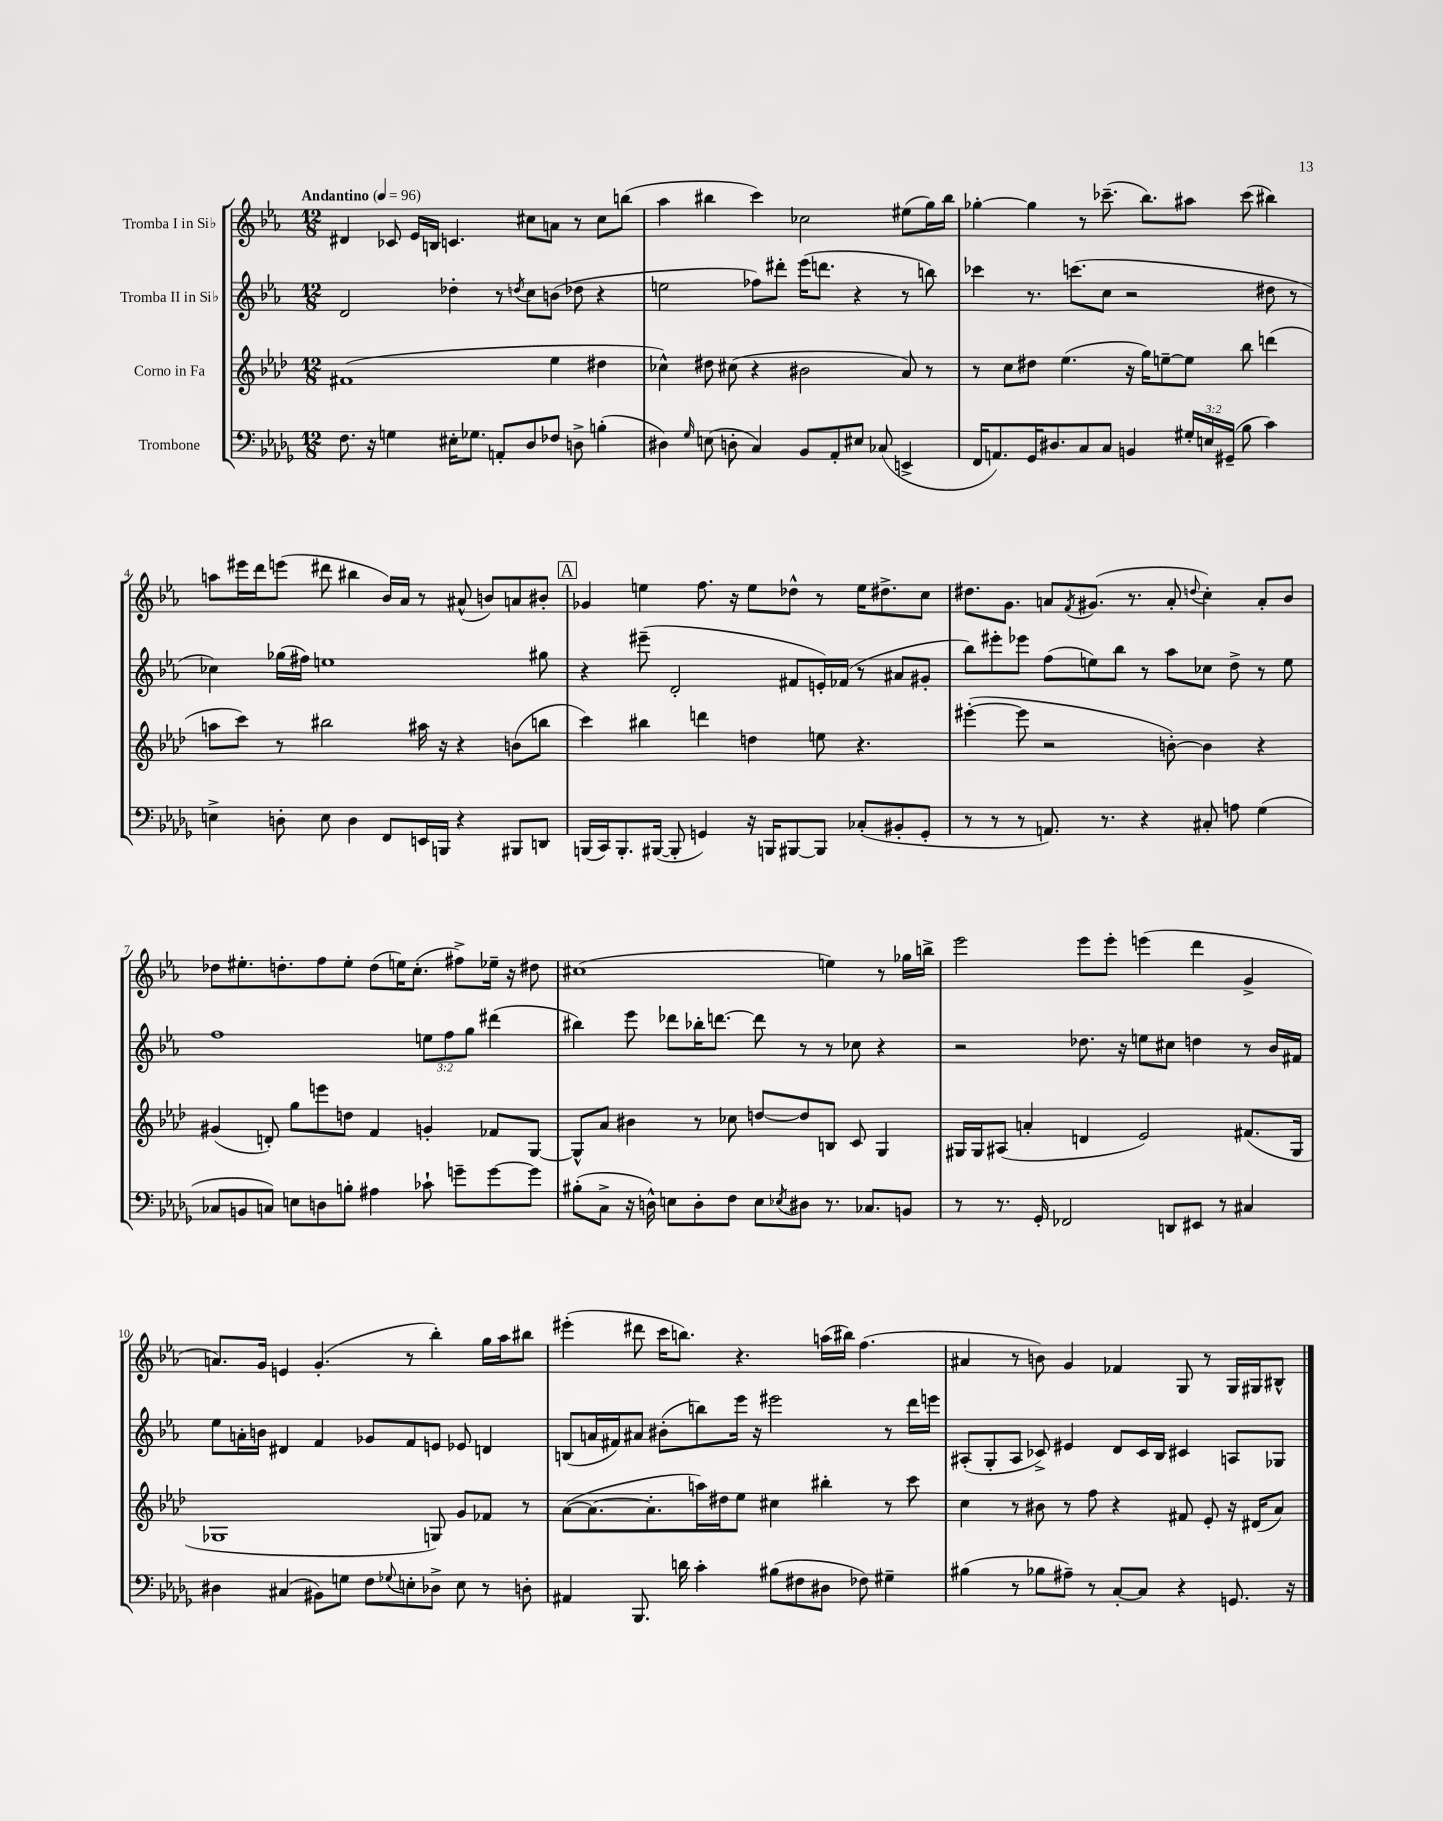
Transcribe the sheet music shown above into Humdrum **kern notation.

**kern	**kern	**kern	**kern
*part4	*part3	*part2	*part1
*staff4	*staff3	*staff2	*staff1
*I"Trombone	*I"Corno in Fa	*I"Tromba II in Si♭	*I"Tromba I in Si♭
*clefF4	*clefG2	*clefG2	*clefG2
*k[b-e-a-d-g-]	*k[b-e-a-d-]	*k[b-e-a-]	*k[b-e-a-]
*M12/8	*M12/8	*M12/8	*M12/8
*MM96	*MM96	*MM96	*MM96
=1	=1	=1	=1
!	!	!	!LO:TX:a:B:t=Andantino
8.F\	(1f#X	2d/	4d#X/
16r	.	.	.
4Gn\	.	.	8c-X/
.	.	.	16e-/LL
.	.	.	16Bn/JJ
16E#X'\KL	.	4dd-X'\	4.cn/
8.G-X\J	.	.	.
8AAn'/L	.	8r	.
.	.	8qddn/	.
8D-/	.	8cc\L	8cc#X\L
8F-X/J	4ee-\	(8bn\J	8an\J
8Dn^\	.	8dd-X\	8r
(4Bn'\	4dd#X\	4r	8cc#\L
.	.	.	(8bbn\J
=2	=2	=2	=2
4D#X\)	4cc-X^^\)	2een\	4aa-\
16qqG-/	.	.	.
(8En\	8dd#X\	.	4bb#X\
8Dn'\	(8cc#X\	.	.
4C/)	4r	8ff-X\L)	4ccc\)
.	.	8ddd#X'\J	.
8BB-/L	2b#X\	(16eee-\KL	2cc-X\
.	.	8.dddn\J	.
8AA-'/	.	.	.
8E#X/J	.	4r	.
(8C-X/	.	.	.
4EEn^/	8a-/)	8r	(8ee#X\L
.	8r	8bbn\)	16gg\L)
.	.	.	16bb#\JJ
=3	=3	=3	=3
16FF/KL	8r	4ccc-X\	[4gg-X'\
8.AAn/)	.	.	.
.	8cc\L	.	.
16GG-/K	8dd#X\J	8.r	4gg-\]
8.D#X/	.	.	.
.	(4.ee-\	.	.
.	.	(8.cccn\L	.
8C/	.	.	8r
8C/J	.	8cc\J	(8.ccc-X~\
4BBn/	16r	2r	.
.	16gg\KL)	.	8.bb-\L)
.	[8een~\	.	.
24G#X'/LL	8ee\J]	.	8aa#X\J
24En/	.	.	.
(24GG#X~/JJ	.	.	.
8B-\	8bb-\	.	(8ccc-\
4c\)	(4dddn\	8dd#X\	4bb#X\)
.	.	8r	.
!!LO:LB:g=z
=4	=4	=4	=4
4En^\	8aan\L	4cc-X\)	8aan\L
.	8ccc\J)	.	16eee#X\L
.	.	.	16ddd\J
8Dn'\	8r	(16gg-X\LL	(8eeen\J
.	.	16ff#X\JJ)	.
8E\	2bb#X\	1een	8ddd#X\
4D\	.	.	4bb#X\
8FF/L	.	.	16b-/LL)
.	.	.	16a-/JJ
16EEn/L	16aa#X\	.	8r
16BBBn/JJ	16r	.	.
4r	4r	.	(8a#X^^/
.	.	.	8bn/L)
8BBB#X/L	(8bn\L	.	8an/
8DDn/J	8bbn\J	8gg#X\	8b#X'/J
!!LO:REH:place=s1:t=A
=5	=5	=5	=5
(16BBBn/LL	4ccc\)	4r	4g-X/
16CC/J)	.	.	.
8.BBB'/	.	.	.
.	4bb#X\	(8eee#X~\	4een\
([16BBB#X/Jk	.	.	.
8BBB#'/]	.	2d'/	.
4GGn/)	4dddn\	.	8.ff\
.	.	.	16r
16r	4ddn\	.	8ee\L
16BBBn/KL	.	.	.
[8BBB#X/	.	8f#X/L	8dd-X^^\J
8BBB#/J]	8een\	16en'/L)	8r
.	.	(16f-X/JJ	.
(8C-X'/L	4.r	8r	16ee\KL
.	.	.	8.dd#X^\
8BB#X'/	.	8a#X/L	.
8GG'/J	.	8g#X'/J	8cc\J
=6	=6	=6	=6
8r	([4eee#X'\	8bb-\L)	8.dd#X\L
8r	.	8eee#X'\	.
.	.	.	8.g\J
8r	8eee#\]	8eee-X\J	.
8.AAn/)	2r	(8ff\L	8an/L
.	.	.	8qf/
.	.	8een\)	(8.g#X/J
8.r	.	.	.
.	.	8bb-\J	.
.	.	.	8.r
4r	.	8r	.
.	[8bn'\)	8aa-\L	8a'/
.	.	.	8qqddn/
8C#X'/	4b\]	8cc-X\J	4cc'\)
8An\	.	8dd^\	.
(4G-\	4r	8r	8a'/L
.	.	8ee\	8b-/J
!!LO:LB:g=z
=7	=7	=7	=7
8C-X/L	(4g#X/	1ff	8dd-X\L
8BBn/	.	.	8.ee#X'\
8Cn/J)	8dn'/)	.	.
.	.	.	8.ddn'\
8En\L	8gg\L	.	.
8Dn\	8eeen\	.	8ff\
8Bn'\J	8ddn\J	.	8ee#'\J
4A#X\	4f/	.	(8dd\L
.	.	.	16een\K)
.	.	.	(8.cc'\J
8c-X`\	4gn'/	12een\L	.
.	.	12ff\	.
8gn~\L	.	.	8ff#X^\L)
.	.	12gg\J	.
[8g\	8f-X/L	(4ddd#X\	16ee-X~\Jk
.	.	.	16r
8g\J]	[8G/J	.	8dd#X\
=8	=8	=8	=8
(8B#X'\L	8G^^/L]	4bb#X\)	(1cc#X
8C^\J	8a-/J	.	.
16r	4b#X\	8eee-\	.
16Dn^^\)	.	.	.
8En\L	.	8ddd-X\L	.
8D'\	8r	16bb-X'\K	.
.	.	[8.dddn\J	.
8F\J	8cc-X\	.	.
8E\L	[8ddn/L	8ddd\]	.
8qE-X/	.	.	.
8D#X\J	8dd/]	8r	.
8.r	8Bn/J	8r	4een\)
.	8c/	8cc-X\	.
8.C-X/L	.	.	.
.	4G/	4r	8r
8BBn/J	.	.	16gg-X\LL
.	.	.	16bbn^\JJ
=9	=9	=9	=9
8r	16G#X/LL	2r	2eee-\
.	16G#/J	.	.
8.r	(8A#X/J	.	.
.	4an'/	.	.
16GG-'/	.	.	.
2FF-X/	.	.	.
.	4dn/	8.dd-X\	8eee-\L
.	.	.	8eee-'\J
.	.	16r	.
.	2e-/)	8een\L	(4eeen\
8DDn/L	.	8cc#X\J	.
8EE#X/J	.	4ddn\	4ddd\
8r	.	.	.
4C#X/	(8.f#X/L	8r	4g^/
.	.	16b-/LL	.
.	16G#/Jk	16f#X/JJ	.
!!LO:LB:g=z
=10	=10	=10	=10
4D#X\	1G-X	8ee-\L	8.an/L)
.	.	16an'\L	.
.	.	16bn\JJ	16g/Jk
(4C#X/	.	4d#X/	4en/
8BB#X\L)	.	4f/	(4.g'/
8Gn\J	.	.	.
8F\L	.	8g-X/L	.
8qqG-X/	.	.	.
8En'\	.	8f/	8r
8D-X^\J	8Gn/)	8en/J	4bb-'\)
8E\	8g/L	8e-X/	.
8r	8f-X/J	4dn/	16gg\LL
.	.	.	16aa-\J
8Dn'\	8r	.	8bb#X\J
=11	=11	=11	=11
4AA#X/	([8a-\L	(8Bn/L	(4eee#X'\
.	8.a-\_	16an/L	.
.	.	16f#X/J)	.
8.BBB-/	.	8a#X/J	8ddd#X\
.	8.a-'\]	.	.
.	.	(8b#X'\L	16ccc\KL
16dn\	.	.	8.bbn\J)
4c'\	16aan\L)	8bbn\)	.
.	16dd#X\J	.	.
.	8ee-\J	16eee-\Jk	4.r
.	.	16r	.
(8B#X\L	4cc#X\	2eee#X\	.
8F#X\	.	.	.
8D#X\J	4bb#X'\	.	(16aan\LL
.	.	.	16bb#X\JJ)
8F-X\)	.	.	(4.ff\
4G#X~\	8r	8r	.
.	8ccc\	16ddd\LL	.
.	.	16eeen\JJ	.
=12	=12	=12	=12
(4B#X\	4cc\	(8A#X'/L	4a#X/
.	.	8G'/	.
8r	8r	8A#/J	8r
8B-X\L	8b#X\	8c-X^/)	8bn\)
8A#X~\J)	8r	4e#X/	4g/
8r	8ff\	.	.
[8C'/L	4r	8d/L	4f-X/
8C/J]	.	16c-/L	.
.	.	16B-/JJ	.
4r	8f#X/	4c#X/	8G/
.	8e-'/	.	8r
8.GGn/	16r	8An/L	16G/LL
.	(16d#X/KL	.	16G#X/J
.	8a-/J)	8G-X/J	8B#X^^/J
16r	.	.	.
==	==	==	==
*-	*-	*-	*-
